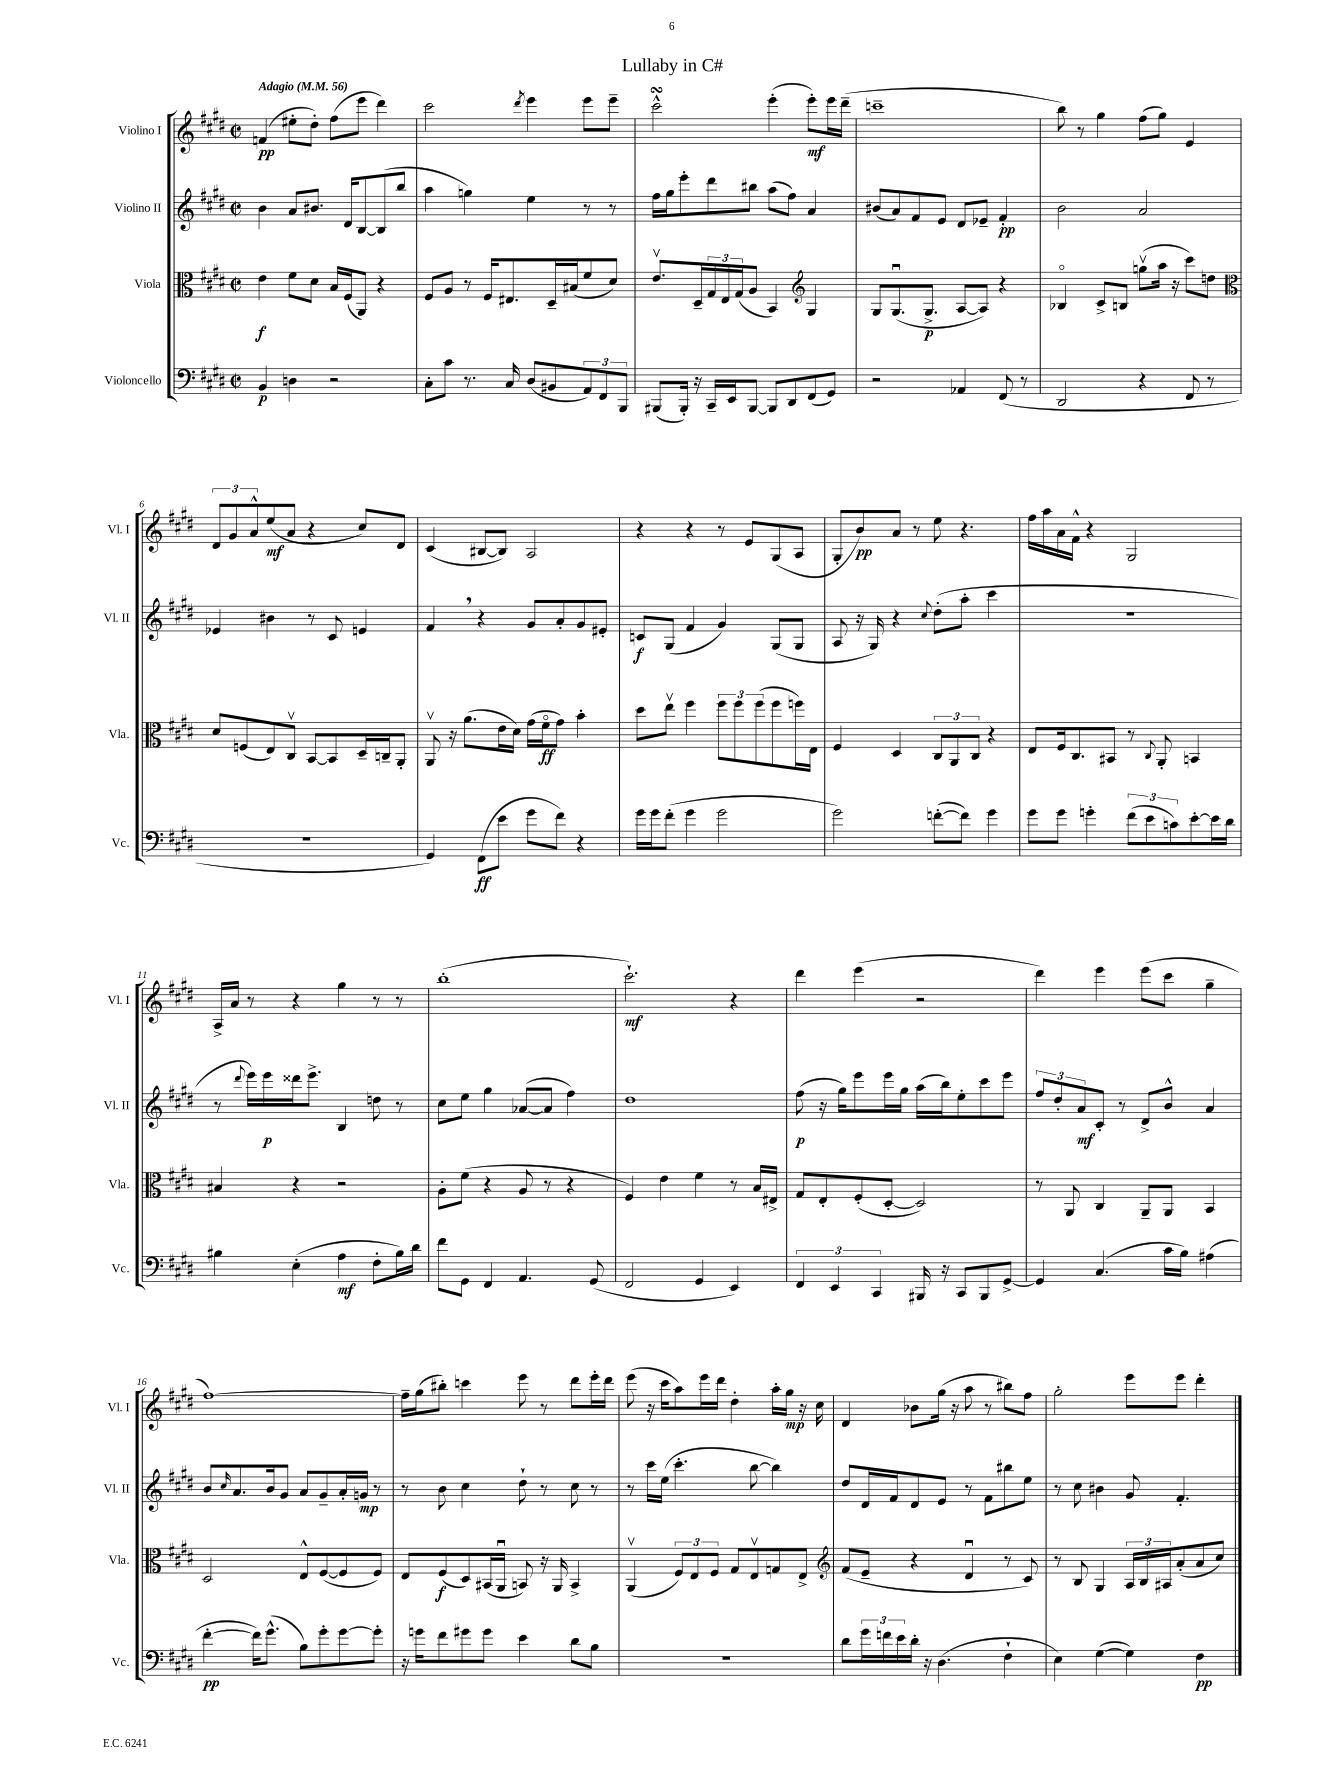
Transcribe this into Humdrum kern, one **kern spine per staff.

**kern	**dynam	**kern	**dynam	**kern	**dynam	**kern	**dynam
*part4	*part4	*part3	*part3	*part2	*part2	*part1	*part1
*staff4	*staff4	*staff3	*staff3	*staff2	*staff2	*staff1	*staff1
*I"Violoncello	*	*I"Viola	*	*I"Violino II	*	*I"Violino I	*
*I'Vc.	*	*I'Vla.	*	*I'Vl. II	*	*I'Vl. I	*
*clefF4	*	*clefC3	*	*clefG2	*	*clefG2	*
*k[f#c#g#d#]	*	*k[f#c#g#d#]	*	*k[f#c#g#d#]	*	*k[f#c#g#d#]	*
*M2/2	*	*M2/2	*	*M2/2	*	*M2/2	*
*met(c|)	*	*met(c|)	*	*met(c|)	*	*met(c|)	*
*MM56	*	*MM56	*	*MM56	*	*MM56	*
=1	=1	=1	=1	=1	=1	=1	=1
!	!	!	!	!	!	!LO:TX:a:B:t=Adagio	!
4BB/	p	4e\	f	4b\	.	(4fn/	pp
4Dn\	.	8f#\L	.	8a/L	.	8ee#X'\L	.
.	.	8d#\J	.	8.b#X/J	.	8dd#'\J)	.
2r	.	16B/LL	.	.	.	(8ff#\L	.
.	.	(16F#/J	.	16d#/KL	.	.	.
.	.	8AA/J)	.	[8B/	.	8eee\J	.
.	.	4r	.	(8B/]	.	4ddd#\)	.
.	.	.	.	8bb/J	.	.	.
=2	=2	=2	=2	=2	=2	=2	=2
8C#'\L	.	8F#/L	.	4aa\	.	2ccc#\	.
8c#\J	.	8A/J	.	.	.	.	.
8.r	.	8r	.	4ggn\)	.	.	.
.	.	16F#/KL	.	.	.	.	.
16C#/	.	8.E#X/	.	.	.	.	.
.	.	.	.	.	.	8qddd#/	.
(8D#/L	.	.	.	4ee\	.	4eee\	.
8BB#X/	.	16D#~/L	.	.	.	.	.
.	.	(16B#X/J	.	.	.	.	.
12AA/)	.	8f#/	.	8r	.	8eee\L	.
12FF#/	.	.	.	.	.	.	.
.	.	8d#/J)	.	8r	.	8eee~\J	.
12BBB/J	.	.	.	.	.	.	.
=3	=3	=3	=3	=3	=3	=3	=3
(8BBB#X/L	.	8.ev/L	.	16ff#\LL	.	2ccc#sSSS^^\	.
.	.	.	.	16gg#\J	.	.	.
16BBB#'/Jk)	.	.	.	8eee'\	.	.	.
16r	.	16D#~/L	.	.	.	.	.
16CC#~/LL	.	24G#/	.	8ddd#\	.	.	.
.	.	24E/	.	.	.	.	.
16EE/J	.	.	.	.	.	.	.
.	.	(24G#/J	.	.	.	.	.
[8BBB#/J	.	8A/J	.	8bb#X\J	.	.	.
8BBB#/L]	.	4BB/)	.	(8aa\L	.	(4eee'\	.
8DD#/	.	.	.	8ff#\J)	.	.	.
*	*	*clefG2	*	*	*	*	*
(8FF#/	.	4G#/	.	4a/	.	8eee'\L)	mf
8GG#/J)	.	.	.	.	.	16eee\L	.
.	.	.	.	.	.	(16ddd#~\JJ	.
=4	=4	=4	=4	=4	=4	=4	=4
2r	.	8G#/L	.	(8b#X/L	.	1cccn~	.
.	.	(8.G#u/	.	8a/)	.	.	.
.	.	.	.	8f#/	.	.	.
.	.	8.G#^/J	p	.	.	.	.
.	.	.	.	8e/J	.	.	.
4AA-X/	.	[8A/L	.	8d#/L	.	.	.
.	.	8A/J])	.	8e-X~/J	.	.	.
(8FF#/	.	4r	.	4f#'/	pp	.	.
8r	.	.	.	.	.	.	.
=5	=5	=5	=5	=5	=5	=5	=5
2DD#/	.	4B-X/	.	2b\	.	8bb\)	.
.	.	.	.	.	.	8r	.
.	.	8c#^/L	.	.	.	4gg#\	.
.	.	8Bn/J	.	.	.	.	.
4r	.	(8ggnv\L	.	2a/	.	(8ff#\L	.
.	.	16aa\Jk	.	.	.	8gg#\J)	.
.	.	16r	.	.	.	.	.
8FF#/	.	8ccc#\L)	.	.	.	4e/	.
8r	.	8ddn\J	.	.	.	.	.
!!LO:LB:g=z
=6	=6	=6	=6	=6	=6	=6	=6
*	*	*clefC3	*	*	*	*	*
1r	.	8d#/L	.	4e-X/	.	12d#/L	.
.	.	.	.	.	.	12g#/	.
.	.	(8Fn/	.	.	.	.	.
.	.	.	.	.	.	12a^^/	.
.	.	8E/)	.	4b#X\	.	(8ee/	mf
.	.	8C#v/J	.	.	.	8a/J	.
.	.	[8BB/L	.	8r	.	4r	.
.	.	8BB/]	.	8c#/	.	.	.
.	.	16D#~/L	.	4en/	.	8cc#/L)	.
.	.	16Cn~/J	.	.	.	.	.
.	.	8AA'/J	.	.	.	8d#/J	.
=7	=7	=7	=7	=7	=7	=7	=7
4GG#/)	.	8AAv/	.	4f#,/	.	(4c#/	.
.	.	16r	.	.	.	.	.
.	.	(8.a\L	.	.	.	.	.
(8FF#\L	ff	.	.	4r	.	[8B#X/L	.
8e\J	.	16e\L	.	.	.	8B#/J])	.
.	.	16d#\JJ)	.	.	.	.	.
8g#\L	.	(16g#\LL	.	8g#/L	.	2A/	.
.	.	16f#\J	ff	.	.	.	.
8f#\J)	.	8g#\J)	.	8a'/	.	.	.
4r	.	4b'\	.	8g#/	.	.	.
.	.	.	.	8e#X'/J	.	.	.
=8	=8	=8	=8	=8	=8	=8	=8
16g#\LL	.	8dd#\L	.	8cn/L	f	4r	.
16g#\J	.	.	.	.	.	.	.
(8f#'\J	.	8eev\J	.	(8G#/J	.	.	.
4g#\	.	4ff#\	.	4f#/	.	4r	.
2g#\	.	12ff#\L	.	4g#/)	.	8r	.
.	.	12ff#\	.	.	.	.	.
.	.	.	.	.	.	8e/L	.
.	.	(12ff#\	.	.	.	.	.
.	.	8ff#\	.	(8G#/L	.	(8G#/	.
.	.	16ffn\L)	.	8G#/J	.	8A/J	.
.	.	16E\JJ	.	.	.	.	.
=9	=9	=9	=9	=9	=9	=9	=9
2g#\)	.	4F#/	.	8A/	.	8G#'/L	.
.	.	.	.	16r	.	8b/)	pp
.	.	.	.	16G#/)	.	.	.
.	.	4D#/	.	4r	.	8a/J	.
.	.	.	.	.	.	8r	.
.	.	.	.	8qqcc#/	.	.	.
([8fn'\L	.	12C#/L	.	(8dd#'\L	.	8ee\	.
.	.	12AA/	.	.	.	.	.
8f\J])	.	.	.	8aa'\J	.	4.r	.
.	.	12C#/J	.	.	.	.	.
4g#\	.	4r	.	4ccc#\	.	.	.
=10	=10	=10	=10	=10	=10	=10	=10
8g#\L	.	8E/L	.	1r	.	16ff#\LL	.
.	.	.	.	.	.	16aa\	.
8g#\J	.	16F#/k	.	.	.	16a\	.
.	.	8.C#/	.	.	.	16f#^^\JJ	.
4gn'\	.	.	.	.	.	4r	.
.	.	8BB#X/J	.	.	.	.	.
(12f#\L	.	8r	.	.	.	2G#/	.
12e\	.	.	.	.	.	.	.
.	.	8qqC#/	.	.	.	.	.
.	.	8AA'/	.	.	.	.	.
12cn\)	.	.	.	.	.	.	.
[8e'\	.	4BBn/	.	.	.	.	.
16e\L]	.	.	.	.	.	.	.
16d#\JJ	.	.	.	.	.	.	.
!!LO:LB:g=z
=11	=11	=11	=11	=11	=11	=11	=11
4B#X\	.	4B#X/	.	8r	.	16A^/LL	.
.	.	.	.	.	.	16a/JJ	.
.	.	.	.	8qqddd#/	.	.	.
.	.	.	.	16eee\LL)	.	8r	.
.	.	.	.	16eee\	p	.	.
(4E'\	.	4r	.	16ddd##X\J	.	4r	.
.	.	.	.	8.eee^\J	.	.	.
4A\	mf	2r	.	4B/	.	4gg#\	.
8F#'\L	.	.	.	8ddn\	.	8r	.
16B#\L)	.	.	.	8r	.	8r	.
16d#\JJ	.	.	.	.	.	.	.
=12	=12	=12	=12	=12	=12	=12	=12
8f#\L	.	8A'\L	.	8cc#\L	.	(1bb'	.
8GG#\J	.	(8f#\J	.	8ee\J	.	.	.
4FF#/	.	4r	.	4gg#\	.	.	.
4.AA/	.	8A/	.	([8a-X/L	.	.	.
.	.	8r	.	8a-/J]	.	.	.
.	.	4r	.	4ff#\)	.	.	.
(8GG#/	.	.	.	.	.	.	.
=13	=13	=13	=13	=13	=13	=13	=13
2FF#/	.	4F#/)	.	1dd#	.	2.ccc#`\)	mf
.	.	4e\	.	.	.	.	.
4GG#/	.	4f#\	.	.	.	.	.
4EE/)	.	8r	.	.	.	4r	.
.	.	16B/LL	.	.	.	.	.
.	.	16E#X^/JJ	.	.	.	.	.
=14	=14	=14	=14	=14	=14	=14	=14
6FF#/	.	8G#/L	.	(8ff#\	p	4ddd#\	.
.	.	8E'/	.	16r	.	.	.
6EE/	.	.	.	.	.	.	.
.	.	.	.	16gg#\KL)	.	.	.
.	.	(8F#'/	.	8eee\	.	(4eee\	.
6CC#/	.	.	.	.	.	.	.
.	.	[8D#'/J	.	16eee\L	.	.	.
.	.	.	.	16gg#\JJ	.	.	.
16BBB#X/	.	2D#/])	.	(16aa\LL	.	2r	.
16r	.	.	.	16bb\J)	.	.	.
8CC#/L	.	.	.	8ee'\	.	.	.
8BBB#/	.	.	.	8ccc#\	.	.	.
[8GG#^/J	.	.	.	8eee\J	.	.	.
=15	=15	=15	=15	=15	=15	=15	=15
4GG#/]	.	8r	.	12ff#/L	.	4ddd#\)	.
.	.	.	.	12dd#'/	.	.	.
.	.	8AA/	.	.	.	.	.
.	.	.	.	12a/	mf	.	.
(4.C#/	.	4C#/	.	8c#'/J	.	4eee\	.
.	.	.	.	8r	.	.	.
.	.	8AA~/L	.	8d#^/L	.	(8eee\L	.
16c#\LL	.	8AA/J	.	8b^^/J	.	8ccc#\J	.
16B\JJ)	.	.	.	.	.	.	.
(4A#X\	.	4BB/	.	4a/	.	4gg#~\	.
!!LO:LB:g=z
=16	=16	=16	=16	=16	=16	=16	=16
[4f#'\	pp	2D#/	.	8b/L	.	[1ff#)	.
.	.	.	.	16qqcc#/	.	.	.
.	.	.	.	8.a/	.	.	.
16f#\KL])	.	.	.	.	.	.	.
(8.g#^^\J	.	.	.	16b/k	.	.	.
.	.	.	.	8g#/J	.	.	.
8B\L)	.	8E^^/L	.	8a/L	.	.	.
8g#'\	.	([8F#/	.	8g#~/	.	.	.
[8g#\	.	8F#/]	.	16a'/L	.	.	.
.	.	.	.	16gn/JJ	mp	.	.
8g#'\J]	.	8F#/J)	.	8r	.	.	.
=17	=17	=17	=17	=17	=17	=17	=17
16r	.	8E/L	.	8r	.	16ff#~\LL]	.
16gn\KL	.	.	.	.	.	(16gg#\J	.
8f#\	.	(8F#/	f	8b\	.	8bb#X'\J)	.
8g#X\	.	8D#/)	.	4cc#\	.	4cccn\	.
8g#\J	.	(16BB#X/L	.	.	.	.	.
.	.	16AAu/JJ	.	.	.	.	.
4e\	.	8BBn/)	.	8dd#`\	.	8eee\	.
.	.	16r	.	8r	.	8r	.
.	.	16AA/	.	.	.	.	.
8d#\L	.	4BB^/	.	8cc#\	.	8ddd#\L	.
8B\J	.	.	.	8r	.	16eee'\L	.
.	.	.	.	.	.	16ddd#\JJ	.
=18	=18	=18	=18	=18	=18	=18	=18
1r	.	(4AAv/	.	8r	.	(8eee\	.
.	.	.	.	16ccc#\LL	.	16r	.
.	.	.	.	(16ee\JJ	.	16ccc#\KL	.
.	.	12F#/L)	.	4.ccc#'\	.	8aa\)	.
.	.	12E/	.	.	.	.	.
.	.	.	.	.	.	16eee\L	.
.	.	12F#/J	.	.	.	.	.
.	.	.	.	.	.	16ddd#\JJ	.
.	.	8G#/L	.	.	.	4dd#'\	.
.	.	8Ev/	.	[8bb\	.	.	.
.	.	8Gn/	.	4bb\])	.	16aa'\LL	.
.	.	.	.	.	.	16gg#\JJ	mp
.	.	8E^/J	.	.	.	16r	.
.	.	.	.	.	.	16cc#\	.
=19	=19	=19	=19	=19	=19	=19	=19
*	*	*clefG2	*	*	*	*	*
8d#\L	.	(8f#/L	.	8dd#/L	.	4d#/	.
24g#\L	.	8e~/J	.	16d#/L	.	.	.
24fn\	.	.	.	.	.	.	.
.	.	.	.	16f#/J	.	.	.
24e\	.	.	.	.	.	.	.
16d#'\JJ	.	4r	.	8d#/	.	8b-X\L	.
16r	.	.	.	.	.	.	.
(4.D#\	.	.	.	8e/J	.	(16gg#\Jk	.
.	.	.	.	.	.	16r	.
.	.	4d#u/	.	8r	.	8aa\	.
.	.	.	.	8f#\L	.	8r	.
4F#`\	.	8r	.	8bb#X\	.	8bb#X\L)	.
.	.	8c#/)	.	8ee\J	.	8ff#\J	.
=20	=20	=20	=20	=20	=20	=20	=20
4E\)	.	8r	.	8r	.	2gg#'\	.
.	.	8B/	.	8cc#\	.	.	.
([4G#\	.	4G#/	.	4b#X\	.	.	.
4G#\])	.	24A/LL	.	8g#/	.	8eee\L	.
.	.	24B/	.	.	.	.	.
.	.	24A#X/J	.	.	.	.	.
.	.	(8a'/	.	4.f#'/	.	8eee\J	.
4F#\	pp	8a/	.	.	.	4ddd#'\	.
.	.	8cc#/J)	.	.	.	.	.
==	==	==	==	==	==	==	==
*-	*-	*-	*-	*-	*-	*-	*-
